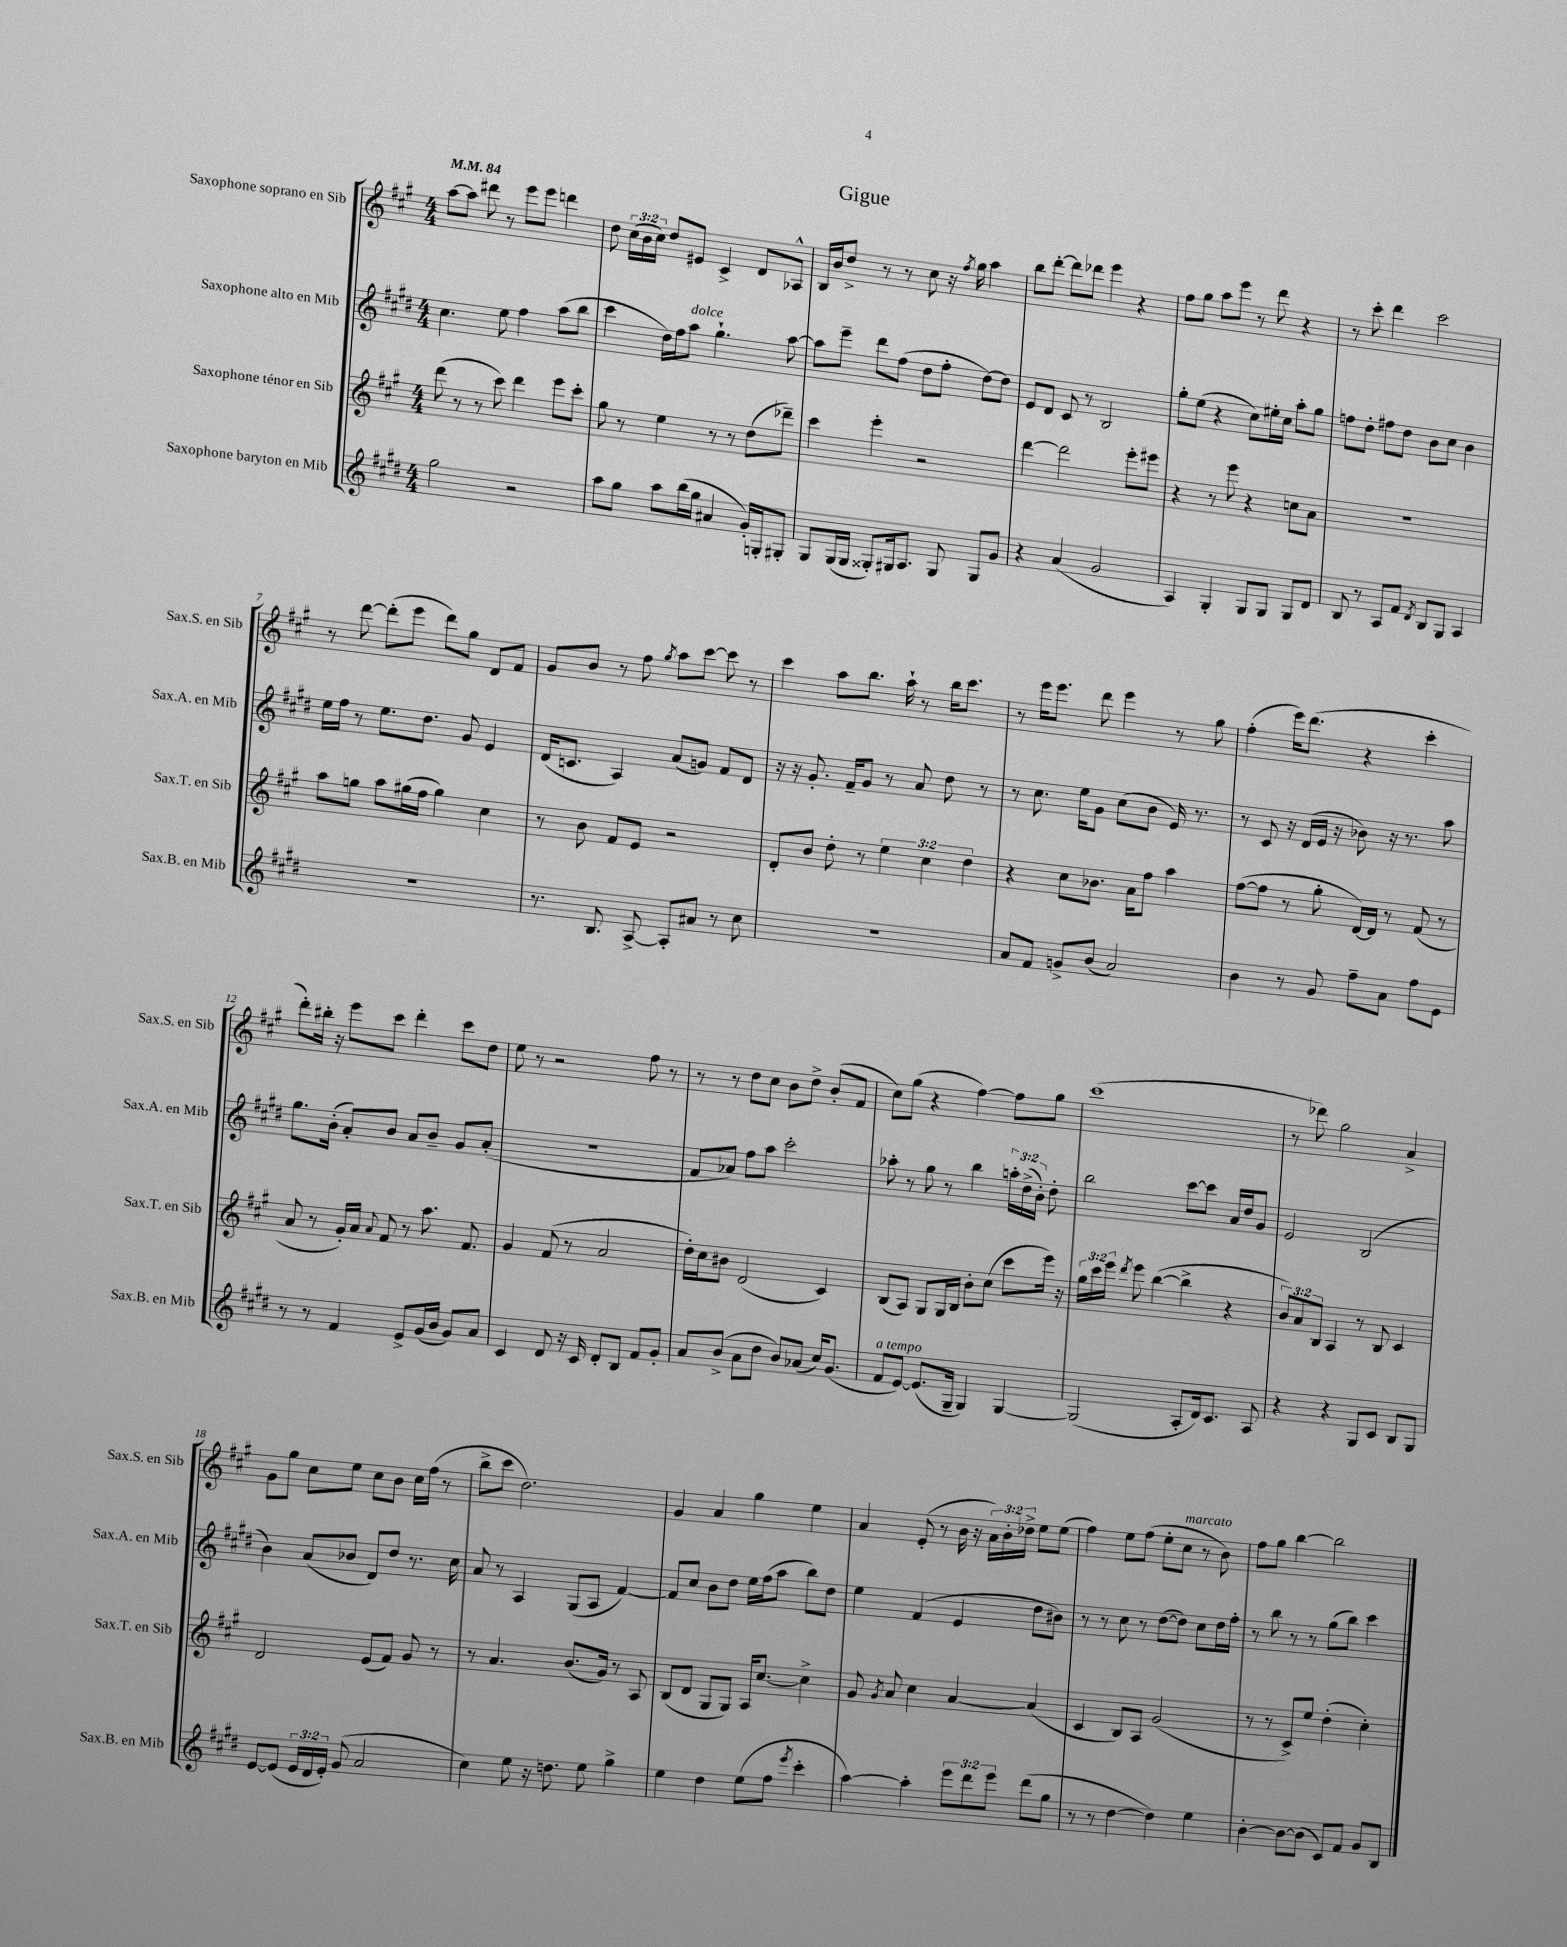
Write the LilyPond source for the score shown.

\header { title = "Gigue" }
<<
\new StaffGroup <<
\new Staff = "s0" \with { instrumentName = "Saxophone soprano en Sib" shortInstrumentName = "Sax.S. en Sib" } {
    \clef treble \key a \major \numericTimeSignature \time 4/4 \override Staff.TupletNumber.text = #tuplet-number::calc-fraction-text \tempo 4 = 84
    \autoBeamOff a''8[~ a''8] dis'''8 r8 e'''8[ e'''8] d'''4 |
    d''8 \tuplet 3/2 { cis''16[( b'16 cis''16]) } d''8[ eis'8] cis'4-> d'8[ aes8]-^ |
    b16[ b'16 d''8]-> r8 r8 cis''8 r16 \acciaccatura { fis''8 } gis''16 a''4 |
    b''8[ d'''8]~-. d'''8[ des'''8] e'''4 r4 |
    fis''8[ gis''8] a''8[ e'''8] r8 d'''8 r4 |
    r8 cis'''8-. d'''4 cis'''2 |
    r8 d'''8~ d'''8[-.( e'''8] d'''8[) gis''8] d'8[ fis'8] |
    gis'8[ b'8] r8 fis''8 \acciaccatura { gis''8 } a''8[ cis'''8]~ cis'''8 r8 |
    cis'''4 a''8[ b''8.] a''16-! r8 b''16[ cis'''8.] |
    r8 e'''16[ e'''8.] d'''8 e'''4 r8 gis''8 |
    fis''4-.( e'''16[) d'''8.]( r4 cis'''4-. |
    d'''8[-.) bis''16]-. r16 e'''8[ cis'''8] d'''4-. cis'''8[ d''8] |
    e''8 r8 r2 fis''8 r8 |
    r8 r8 d''8[ cis''8] b'8[ d''8]-> b'8[-.( fis'8] |
    cis''8[) gis''8]( r4 fis''4~) fis''8[ gis''8] |
    cis'''1( |
    r8 des'''8) gis''2 a'4-> |
    gis'8[ gis''8] cis''8[ e''8] cis''8[ b'8] cis''16[ fis''16]( r8 |
    b''8[-> cis'''8] d''2.) |
    gis'4 a'4 gis''4 e''4 |
    a'4 e'8-.( r8 b'16 r16 \tuplet 3/2 { a'16[) b'16-. des''16]-> } e''8[ e''8]( |
    fis''4) e''8[ fis''8]( e''8[-. cis''8]^\markup { \italic "marcato" } r8 b'8) |
    fis''8[ gis''8] b''4~ b''2 \bar "|." |
}
\new Staff = "s1" \with { instrumentName = "Saxophone alto en Mib" shortInstrumentName = "Sax.A. en Mib" } {
    \clef treble \key e \major \numericTimeSignature \time 4/4 \override Staff.TupletNumber.text = #tuplet-number::calc-fraction-text
    \autoBeamOff cis''4. e''8 fis''4 a''8[( b''8] |
    cis'''4 dis''16[) fis''16 a''8]^\markup { \italic "dolce" } gis''4.-! a''8~ |
    a''8[ e'''8]-- dis'''8[ fis''8]( dis''8[ fis''8]-. dis''8[~) dis''8] |
    e'8[ dis'8] cis'8 r8 b2 |
    gis''8[-. e''8]( r4 cis''8[) eis''16-. cis''16] a''8[-. gis''8] |
    f''8[ dis''8]-. fis''8[ dis''8] b'8[ cis''8] b'4 |
    e''16[ fis''16] r8 e''8.[ dis''8.] gis'8 e'4 |
    dis'16[( c'8.] a4) a'8[( g'8]) fis'8[ dis'8] |
    r16 r16 gis'8.-. fis'16[-- gis'8] r8 a'8 dis''8 r8 |
    r8 cis''8. e''16[ gis'8] cis''8[( b'8] e'16) r8. |
    r8 cis'8 r16 dis'16[( e'16] r16 bes'8) r16 r8. a''8 |
    gis''8.[ b'16]-.( a'8[-.) b'8] a'8[ b'8]-- gis'8[ a'8]-.( |
    R1 |
    fis'8[ aes'8]) fis''8[ a''8] cis'''2-. |
    aes''8-. r8 gis''8 r8 b''4 \tuplet 3/2 { a''16[-. dis''16->( b'16]-.) } dis''8-. |
    b''2 cis'''8[~ cis'''8] a'16[ dis''16 gis'8] |
    e'2 b2( |
    b'4) a'8[( bes'8] dis'8[) dis''8] r8. cis''16 |
    a'8 r8 a4 gis8[( a8] fis'4~) |
    fis'8[ cis''8] b'8[ dis''8] e''16[ fis''16( a''8] b''8[) dis''8] |
    e''4 fis'4( e'4 dis''8[ bis'8]) |
    r8 r8 cis''8 r8 dis''8[~( dis''8]) cis''8[ dis''16 fis''16]-. |
    r8 b''8 r8 r8 gis''8[( b''8]) cis'''4 \bar "|." |
}
\new Staff = "s2" \with { instrumentName = "Saxophone ténor en Sib" shortInstrumentName = "Sax.T. en Sib" } {
    \clef treble \key a \major \numericTimeSignature \time 4/4 \override Staff.TupletNumber.text = #tuplet-number::calc-fraction-text
    \autoBeamOff d'''8( r8 r8 cis'''8) d'''4 e'''8[ cis'''8]-. |
    gis''8 r8 e''4 r8 r8 d''8[( des'''8]--) |
    cis'''4 e'''4-. r2 |
    d'''4~ d'''2 e'''8[-. eis'''8] |
    r4 r8 e'''8 r4 c''8[ a'8] |
    R1 |
    a''8[ g''8] a''8[ gis''16( fis''16] gis''4) cis''4 |
    r8 b'8 fis'8[ e'8] r2 |
    d'8[-. b'8] d''8-. r8 \tuplet 3/2 { e''4 cis''4 d''4 } |
    r4 cis''8[ bes'8.] a'16[ fis''8] a''4 |
    fis''8[~( fis''8] r8 gis''8-. d'16[~) d'16] r8 fis'8( r8 |
    a'8 r8 gis'16[-.) a'16] \appoggiatura { a'8 } fis'8 r8 a''8. fis'8. |
    gis'4 fis'8( r8 a'2 |
    d''16[-.) cis''16 bis'8] d'2( cis'4) |
    b8[( a8]) gis8[ gis16 b16] b'8[-. cis''8]( cis'''8[ e'''16]) r16 |
    \tuplet 3/2 { gis''16[ cis'''16 e'''16] } \acciaccatura { d'''8 } e'''8 b''4~( b''4-> r4 |
    \tuplet 3/2 { b'8[) a'8 b8] } a4 r8 b8 cis'4 |
    d'2 e'8[( fis'8]) gis'8 r8 |
    r8 a'4. b'8.[( gis'16]) r8 a8 |
    b8[( d'8] gis8[ gis8]) a16[ cis''8.]~ cis''4-> |
    gis'8 \acciaccatura { gis'8 } a'8 cis''4 a'4~ a'4( |
    cis'4 b8[) a8] gis'2( |
    r8 r8 cis'8[->) e''8] d''4-.( cis''4-.) \bar "|." |
}
\new Staff = "s3" \with { instrumentName = "Saxophone baryton en Mib" shortInstrumentName = "Sax.B. en Mib" } {
    \clef treble \key e \major \numericTimeSignature \time 4/4 \override Staff.TupletNumber.text = #tuplet-number::calc-fraction-text
    \autoBeamOff gis''2 r2 |
    a''8[ gis''8] a''8[ b''16( gis''16] ais'4 gis'16[-.) g16-. gis8]-. |
    gis8[ gis16( gis16] gisis8[-.) gis16 a8.] gis8 gis8[ gis'8] |
    r4 a'4( gis'2 |
    a4) gis4-. gis8[ gis8] gis8[ dis'8] |
    b8 r8 a8[ fis'8] \acciaccatura { dis'8 } b8[ gis8] a4 |
    R1 |
    r8. b8. a8~-> a8[-. ais'8] r8 cis''8 |
    R1 |
    a'8[ fis'8] g'8[-> b'8]( a'2) |
    b'4 r8 gis'8 fis''8[-- a'8] fis''8[ e'8] |
    r8 r8 fis'4 e'8[-> gis'16( b'16] gis'8[) a'8] |
    cis'4 dis'8 r16 cis'16 dis'8[-. b8] fis'8[ gis'8]-. |
    a'8[ b'8]->( a'8[ dis''8] b'8[) aes'8]( cis''16[) gis'8.]( |
    fis'8[^\markup { \italic "a tempo" } e'8]~) e'8.[( gis16]-- gis4) gis4~ |
    gis2( a8[-. dis'16) cis'8.] a8 |
    r4 r4 gis8[ cis'8] b8[ gis8] |
    e'8[~ e'8]( \tuplet 3/2 { e'16[ dis'16 e'16]-.) } gis'8( a'2 |
    cis''4) e''8 r16 d''8. e''8 gis''4-> |
    e''4 dis''4 e''8[( fis''8] \acciaccatura { e'''8 } cis'''4-. |
    a''4~) a''4-. \tuplet 3/2 { e'''8[ dis'''8 e'''8] } dis'''8[( gis''8] |
    r8 r8 dis''4~ dis''4) e''4 |
    b'4~-. b'8[~ b'8]( cis'8[) fis'8] gis'8[ b8] \bar "|." |
}
>>
>>
